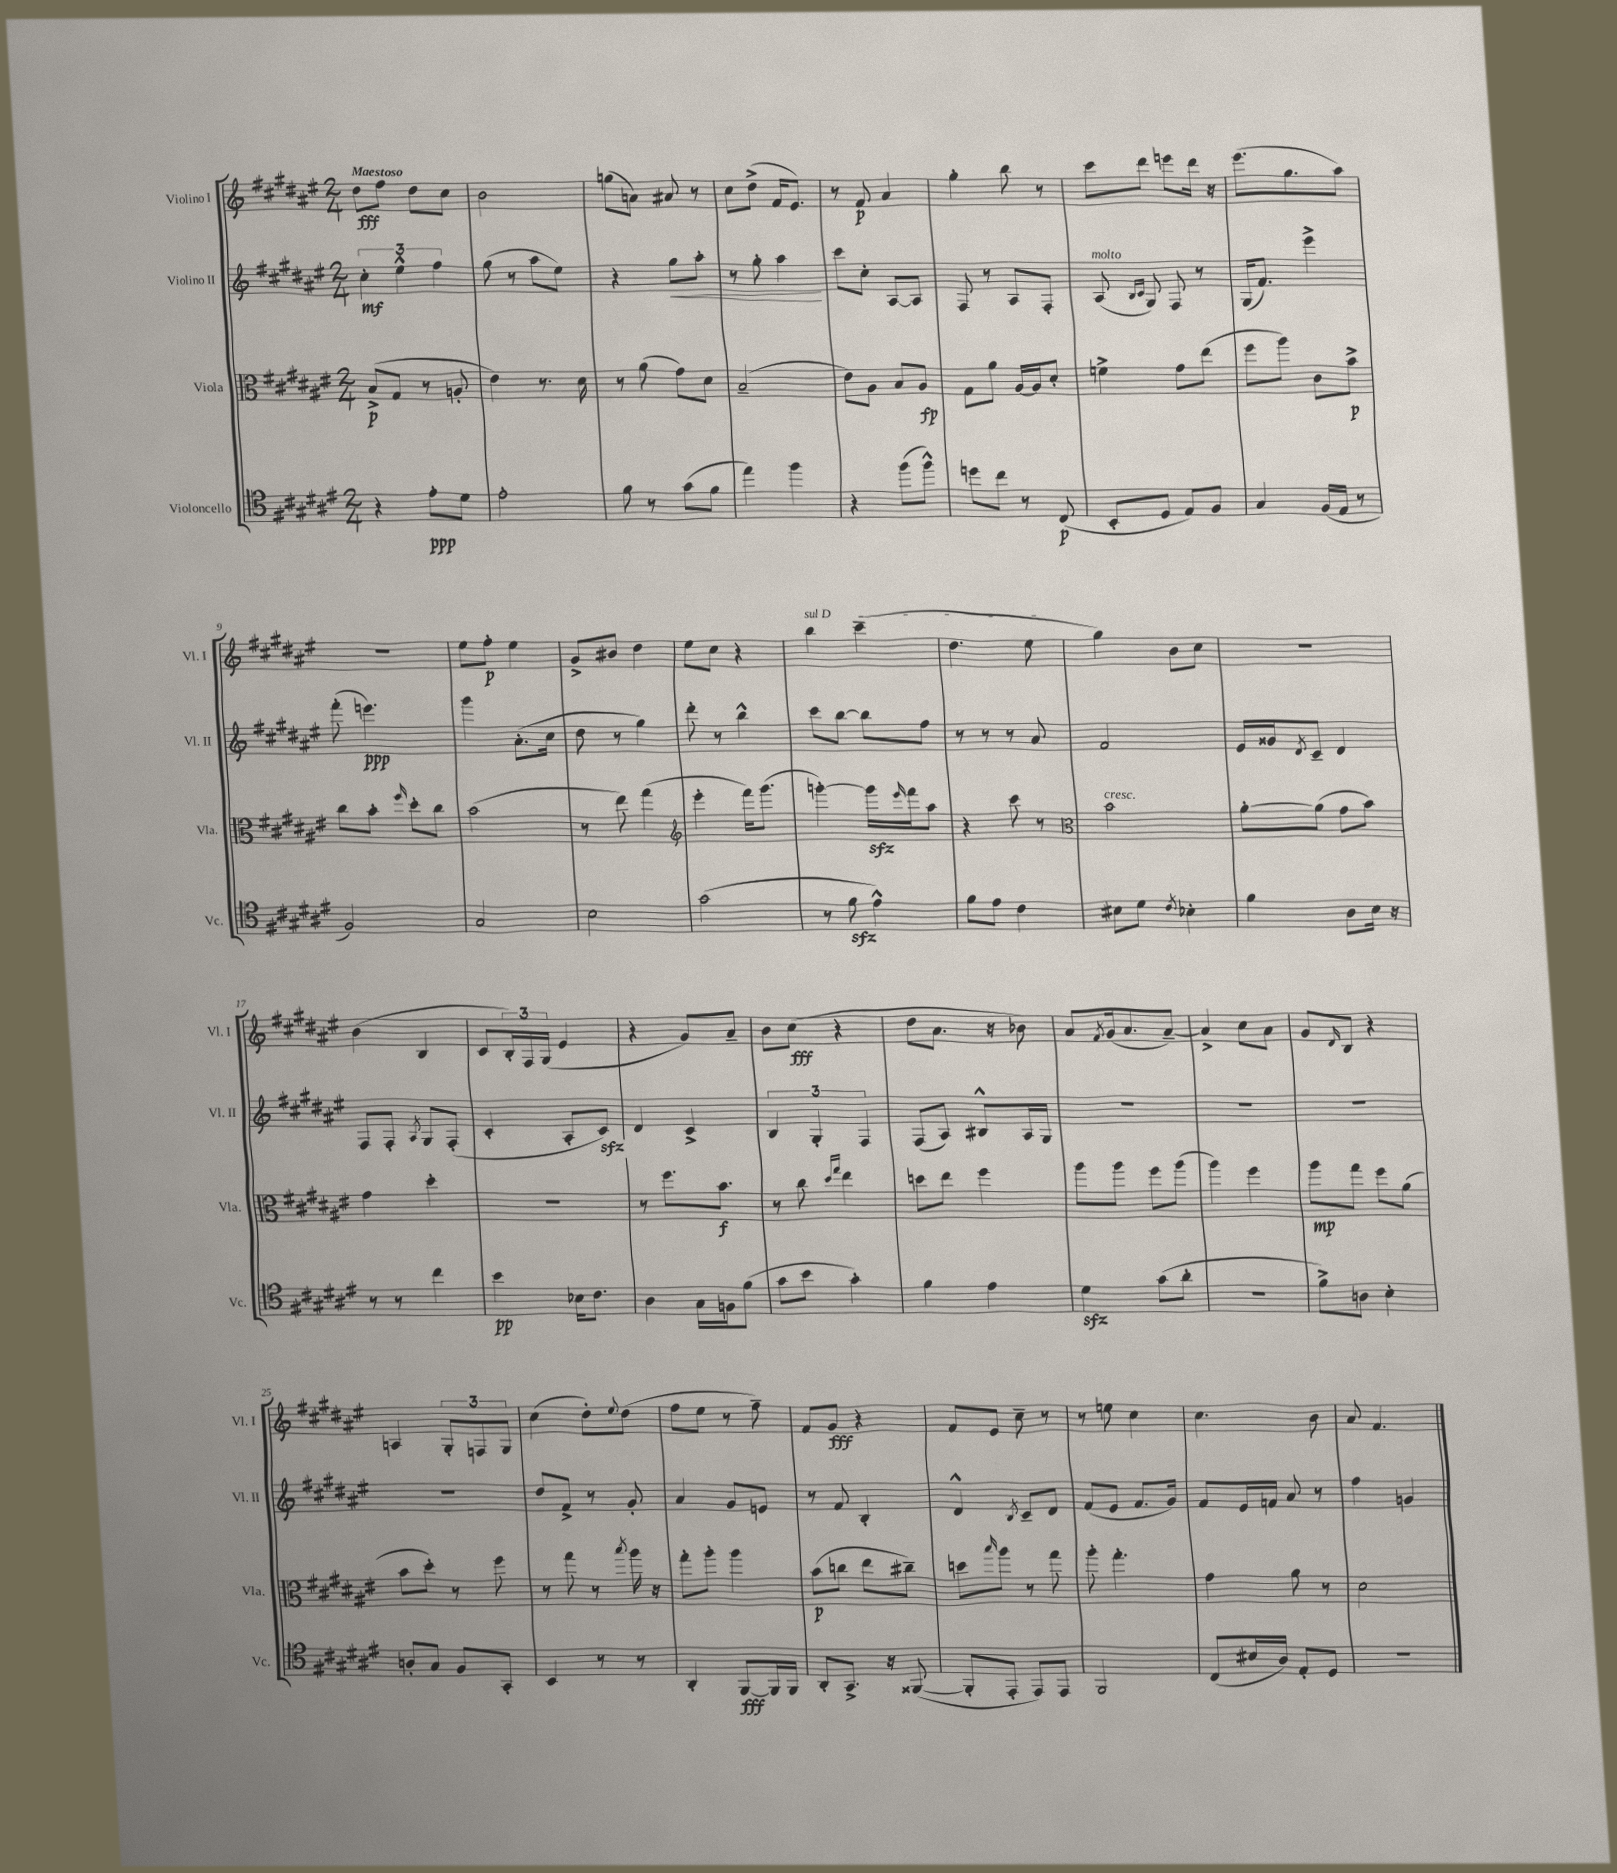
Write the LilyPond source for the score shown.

<<
\new StaffGroup <<
\new Staff = "s0" \with { instrumentName = "Violino I" shortInstrumentName = "Vl. I" } {
    \clef treble \key fis \major \numericTimeSignature \time 2/4 \tempo "Maestoso"
    dis''8\fff fis''8 dis''8 cis''8 |
    b'2 |
    g''8( a'8) ais'8 r8 |
    cis''8 dis''8->( fis'16 eis'8.) |
    r8 fis'8\p ais'4 |
    gis''4-. b''8 r8 |
    cis'''8 dis'''8 e'''8 dis'''16 r16 |
    eis'''8.( gis''8. ais''8) |
    R2 |
    eis''8 fis''8-.\p eis''4 |
    gis'8-> bis'8 dis''4 |
    eis''8 cis''8 r4 |
    \once \override TextSpanner.bound-details.left.text = \markup { \italic "sul D" } b''4\startTextSpan cis'''4--( |
    dis''4. eis''8\stopTextSpan |
    gis''4) b'8 cis''8 |
    r2 |
    b'4( b4 |
    cis'8 \tuplet 3/2 { b16-.) fis16 gis16( } eis'4 |
    r4 gis'8) ais'8-- |
    b'8 cis''8\fff( r4 |
    dis''8 ais'8. r16 bes'8) |
    ais'8 \acciaccatura { fis'8 } gis'16( ais'8. ais'8~--) |
    ais'4-> cis''8 ais'8 |
    gis'8 \grace { dis'16 } b8 r4 |
    a4 \tuplet 3/2 { gis8-. f8 gis8 } |
    cis''4( dis''8-.) \appoggiatura { eis''8 } dis''8( |
    fis''8 eis''8 r8 fis''8--) |
    fis'8 gis'8\fff r4 |
    fis'8 eis'8 cis''8-- r8 |
    r8 e''8 cis''4 |
    cis''4. b'8 |
    ais'8 fis'4. \bar "|." |
}
\new Staff = "s1" \with { instrumentName = "Violino II" shortInstrumentName = "Vl. II" } {
    \clef treble \key fis \major \numericTimeSignature \time 2/4
    \tuplet 3/2 { cis''4-.\mf eis''4-^ fis''4 } |
    gis''8( r8 ais''8 eis''8) |
    r4 gis''8\< ais''8-. |
    r8 gis''8-. ais''4\! |
    cis'''8 cis''8-. ais8~ ais8 |
    fis8 r8 ais8 fis8-. |
    ais8^\markup { \italic "molto" }( \grace { b16 cis'16 } gis8) fis8 r8 |
    gis16( fis'8.) eis'''4-> |
    fis'''8-.( e'''4.\ppp) |
    gis'''4 ais'8.-.( cis''16 |
    dis''8 r8 gis''4) |
    dis'''8-. r8 b''4-^ |
    cis'''8 b''8~ b''8 fis''8 |
    r8 r8 r8 ais'8 |
    fis'2 |
    eis'16 gisis'16 \acciaccatura { dis'8 } cis'8-- dis'4 |
    fis8 fis8-. \acciaccatura { ais8 } gis8 fis8-.( |
    cis'4-. ais8-. cis'8\sfz) |
    dis'4 cis'4-> |
    \tuplet 3/2 { b4 gis4-. fis4 } |
    fis8( ais8) bis8-^ ais16 gis16 |
    R2 |
    R2 |
    R2 |
    R2 |
    dis''8 fis'8-> r8 gis'8-. |
    ais'4 gis'8 e'8 |
    r8 fis'8 b4-. |
    dis'4-^ \acciaccatura { b8 } cis'8-- dis'8 |
    fis'8( eis'8 fis'8. gis'16) |
    fis'8 eis'16 f'16 ais'8 r8 |
    fis''4 g'4 \bar "|." |
}
\new Staff = "s2" \with { instrumentName = "Viola" shortInstrumentName = "Vla." } {
    \clef alto \key fis \major \numericTimeSignature \time 2/4
    b8->\p( gis8 r8 a8-. |
    eis'4) r8. dis'16 |
    r8 ais'8( gis'8) dis'8 |
    b2--( |
    eis'8) ais8 b8 ais8\fp |
    gis8 ais'8 ais16~ ais16 dis'8-. |
    f'4-> gis'8 eis''8( |
    fis''8 ais''8) cis'8 b'8->\p |
    cis''8 b'8-. \grace { fis''16 } dis''8-. cis''8 |
    b'2( |
    r8 eis''8) gis''4( |
    \clef treble eis'''4-. fis'''16) gis'''8.( |
    g'''4~-.) g'''16\sfz \grace { eis'''16 } fis'''16 ais''8 |
    r4 cis'''8 r8 |
    \clef alto b'2^\markup { \italic "cresc." } |
    ais'8~-. ais'8( gis'8 b'8) |
    gis'4 dis''4-. |
    R2 |
    r8 fis''8. b'8.\f |
    r8 cis''8 \grace { dis''16 gis''16 } eis''4 |
    d''8 eis''8 fis''4 |
    ais''8 ais''8 fis''8 ais''8( |
    ais''4) fis''4 |
    ais''8\mp gis''8 fis''8 ais'8( |
    b'8 dis''8-.) r8 fis''8 |
    r8 gis''8 r8 \acciaccatura { b''8 } ais''16 r16 |
    gis''8-. ais''8-. ais''4 |
    b'8\p( c''8 eis''8 cis''8--) |
    d''8 \grace { b''16 } ais''8 r8 gis''8 |
    ais''8-. gis''4.-. |
    gis'4 ais'8 r8 |
    dis'2 \bar "|." |
}
\new Staff = "s3" \with { instrumentName = "Violoncello" shortInstrumentName = "Vc." } {
    \clef tenor \key fis \major \numericTimeSignature \time 2/4
    r4 eis'8-.\ppp dis'8 |
    eis'2-. |
    fis'8 r8 gis'8( fis'8 |
    eis''4) fis''4 |
    r4 fis''8( fis''8-^) |
    d''8 cis''8 r8 cis8\p( |
    b,8-. dis8 eis8) fis8 |
    gis4 fis16( eis16 r8 |
    fis2) |
    gis2 |
    b2 |
    gis'2( |
    r8 fis'8\sfz eis'4-^) |
    fis'8 eis'8 cis'4 |
    bis8 dis'8 \acciaccatura { cis'8 } bes4-. |
    fis'4 ais8 b16 r16 |
    r8 r8 cis''4 |
    b'4\pp bes16 cis'8. |
    ais4 gis16 f16 fis'8( |
    gis'8 b'8 gis'4-.) |
    fis'4 eis'4 |
    dis'4\sfz gis'8( ais'8-. |
    R2 |
    fis'8->) a8 b4-. |
    a8-. gis8 fis8 gis,8-. |
    b,4 r8 r8 |
    ais,4-. fis,8~\fff fis,16 fis,16 |
    ais,8-. gis,8.-> r16 fisis,8~( |
    fisis,8-. eis,8-. eis,8) eis,8 |
    fis,2 |
    cis8( bis16 ais16) eis8-. dis8 |
    r2 \bar "|." |
}
>>
>>
